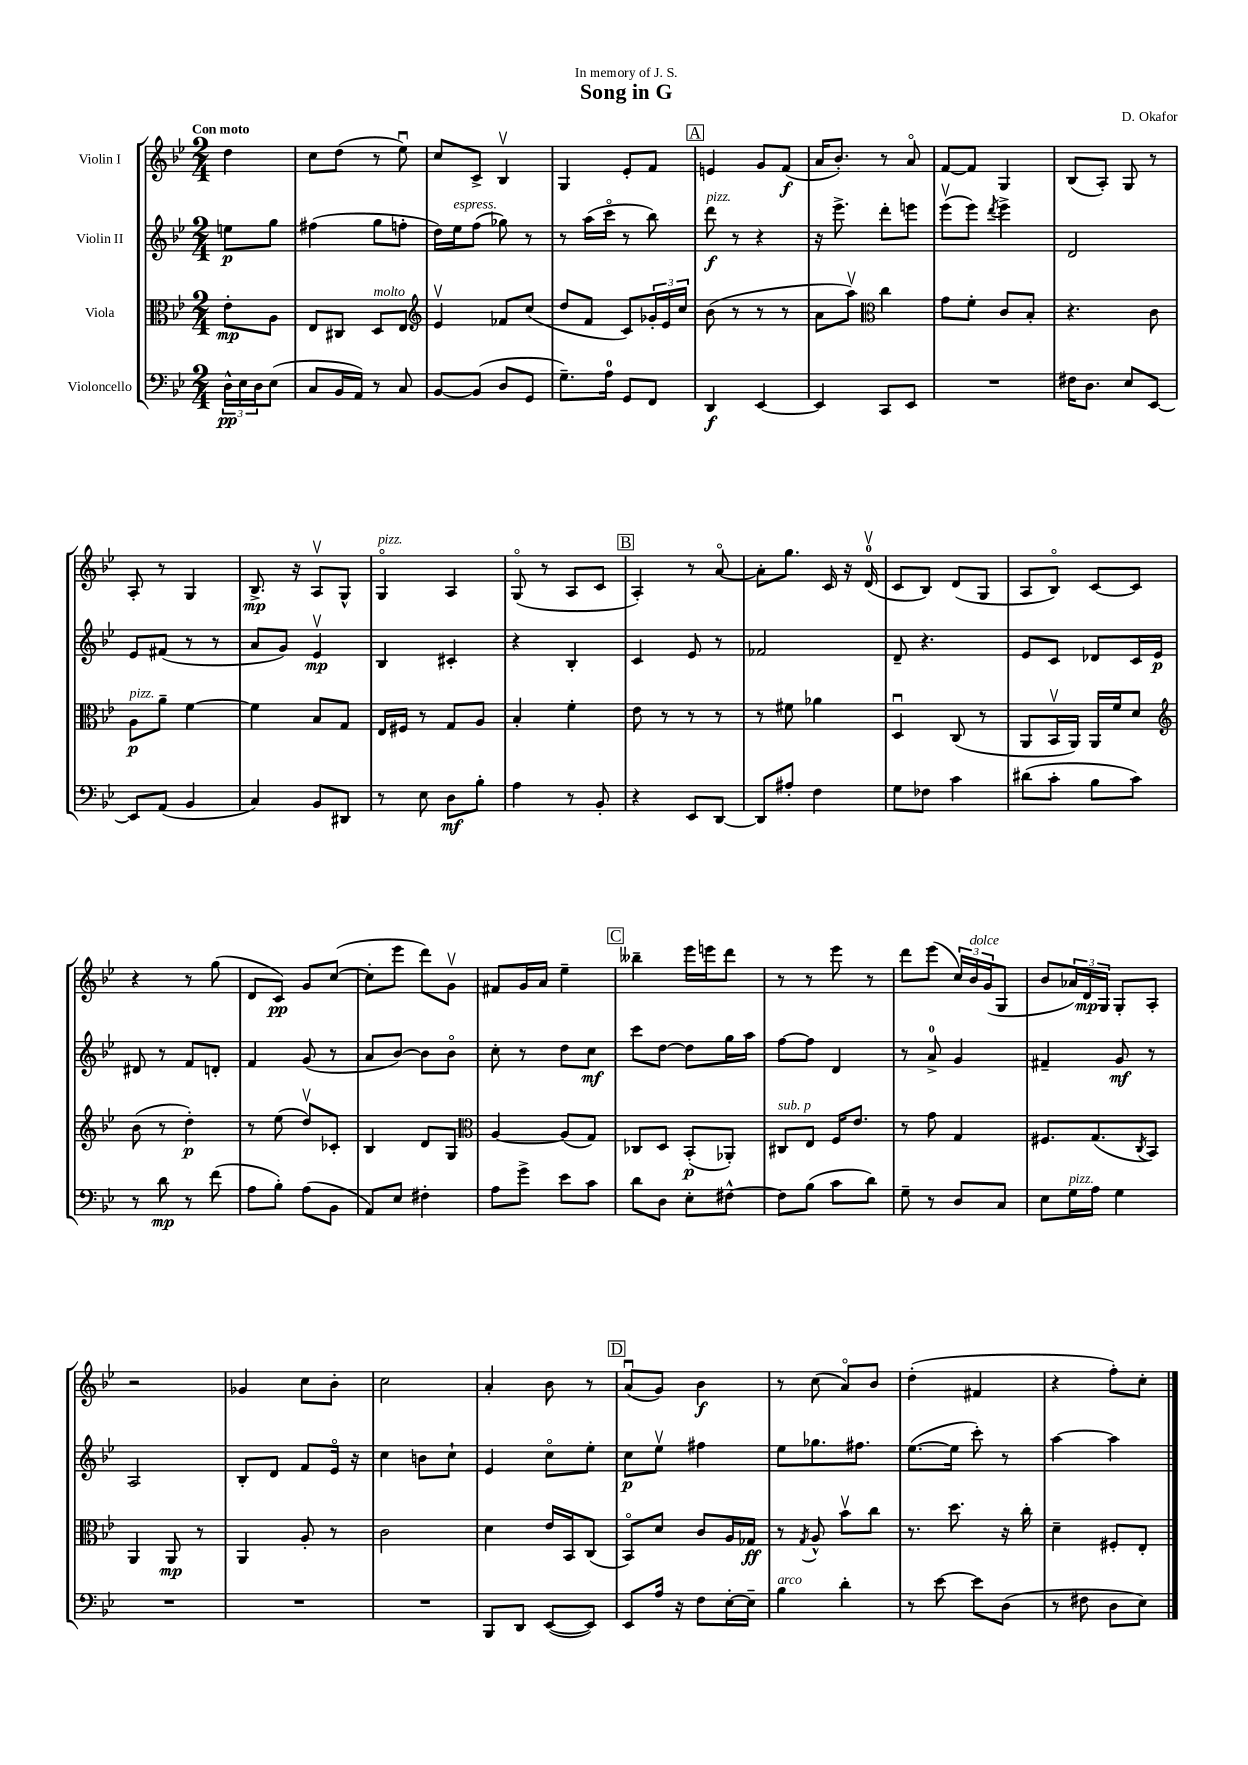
\header { title = "Song in G" composer = "D. Okafor" dedication = "In memory of J. S." }
<<
\new StaffGroup <<
\new Staff = "s0" \with { instrumentName = "Violin I" } {
    \clef treble \key bes \major \numericTimeSignature \time 2/4 \partial 4 \tempo "Con moto"
    d''4 |
    c''8 d''8( r8 ees''8\downbow) |
    c''8 c'8-> bes4\upbow |
    g4 ees'8-. f'8 |
    \mark \markup { \box "A" } e'4 g'8 f'8\f( |
    a'16 bes'8.-.) r8 a'8\flageolet |
    f'8~ f'8 g4 |
    bes8( a8-.) g8 r8 |
    a8-. r8 g4 |
    bes8.->\mp r16 a8\upbow g8-^ |
    g4\flageolet^\markup { \italic "pizz." } a4 |
    g8\flageolet( r8 a8 c'8 |
    \mark \markup { \box "B" } a4-.) r8 a'8~\flageolet |
    a'8-. g''8. c'16 r16 d'16-0\upbow( |
    c'8 bes8) d'8( g8 |
    a8 bes8\flageolet) c'8~ c'8 |
    r4 r8 g''8( |
    d'8 c'8\pp) g'8 c''8~( |
    c''8-. ees'''8 d'''8) g'8\upbow |
    fis'8 g'16 a'16 ees''4-- |
    \mark \markup { \box "C" } beses''4-- ees'''16 e'''16 d'''8 |
    r8 r8 ees'''8 r8 |
    d'''8 ees'''8( \tuplet 3/2 { c''16) bes'16^\markup { \italic "dolce" } g'16( } g8 |
    bes'8 \tuplet 3/2 { aes'16) d'16\mp g16 } g8-. a8-. |
    r2 |
    ges'4 c''8 bes'8-. |
    c''2 |
    a'4-. bes'8 r8 |
    \mark \markup { \box "D" } a'8\downbow( g'8) bes'4\f |
    r8 c''8( a'8\flageolet) bes'8 |
    d''4-.( fis'4 |
    r4 f''8-.) c''8-. \bar "|." |
}
\new Staff = "s1" \with { instrumentName = "Violin II" } {
    \clef treble \key bes \major \numericTimeSignature \time 2/4 \partial 4
    e''8\p g''8 |
    fis''4( g''8 f''8-. |
    d''16) ees''16^\markup { \italic "espress." } f''8( ges''8) r8 |
    r8 a''16( c'''16\flageolet r8 bes''8) |
    \mark \markup { \box "A" } d'''8\f^\markup { \italic "pizz." } r8 r4 |
    r16 ees'''8.-> d'''8-. e'''8 |
    ees'''8\upbow( ees'''8) \acciaccatura { d'''8 } ees'''4-> |
    d'2 |
    ees'8 fis'8( r8 r8 |
    a'8 g'8) ees'4\upbow\mp |
    bes4 cis'4-. |
    r4 bes4-. |
    \mark \markup { \box "B" } c'4 ees'8 r8 |
    fes'2 |
    d'8-- r4. |
    ees'8 c'8 des'8 c'16 ees'16\p |
    dis'8 r8 f'8 d'8-. |
    f'4 g'8( r8 |
    a'8 bes'8~) bes'8 bes'8\flageolet |
    c''8-. r8 d''8 c''8\mf |
    \mark \markup { \box "C" } c'''8 d''8~ d''8 g''16 a''16 |
    f''8~ f''8 d'4 |
    r8 a'8-0-> g'4 |
    fis'4-- g'8\mf r8 |
    a2 |
    bes8-. d'8 f'8 ees'16\flageolet r16 |
    c''4 b'8 c''8-! |
    ees'4 c''8\flageolet ees''8-. |
    \mark \markup { \box "D" } c''8\p ees''8\upbow fis''4 |
    ees''8 ges''8. fis''8. |
    ees''8.~( ees''16 c'''8-.) r8 |
    a''4~ a''4 \bar "|." |
}
\new Staff = "s2" \with { instrumentName = "Viola" } {
    \clef alto \key bes \major \numericTimeSignature \time 2/4 \partial 4
    ees'8-.\mp a8 |
    ees8 cis8 d8^\markup { \italic "molto" } ees8 |
    \clef treble ees'4\upbow fes'8 c''8( |
    d''8 f'8 c'8) \tuplet 3/2 { ges'16-. ees'16 c''16 } |
    \mark \markup { \box "A" } bes'8( r8 r8 r8 |
    a'8 a''8\upbow) \clef alto c''4 |
    g'8 f'8-. c'8 bes8-. |
    r4. c'8 |
    a8\p^\markup { \italic "pizz." } a'8-- f'4~ |
    f'4 bes8 g8 |
    ees16 fis16 r8 g8 a8 |
    bes4-. f'4-. |
    \mark \markup { \box "B" } ees'8 r8 r8 r8 |
    r8 fis'8 aes'4 |
    d4\downbow c8( r8 |
    a,8 bes,16\upbow a,16) a,16 f'16 d'8 |
    \clef treble bes'8( r8 d''4-.\p) |
    r8 ees''8( d''8\upbow) ces'8-. |
    bes4 d'8 g8 |
    \clef alto a4~ a8( g8) |
    \mark \markup { \box "C" } ces8 d8 bes,8-.\p( aes,8-.) |
    cis8^\markup { \italic "sub. p" } ees8 f16 ees'8. |
    r8 g'8 g4 |
    fis8. g8.( \acciaccatura { c8 } bes,8) |
    a,4 a,8\mp r8 |
    a,4 a8-. r8 |
    c'2 |
    d'4 ees'16 bes,16 c8( |
    \mark \markup { \box "D" } bes,8\flageolet) d'8 c'8 a16 ges16\ff |
    r8 \acciaccatura { g8 } a8-^ bes'8\upbow c''8 |
    r8. d''8. r16 c''16-. |
    d'4-- fis8-. ees8-. \bar "|." |
}
\new Staff = "s3" \with { instrumentName = "Violoncello" } {
    \clef bass \key bes \major \numericTimeSignature \time 2/4 \partial 4
    \tuplet 3/2 { d16-^\pp ees16 d16 } ees8( |
    c8 bes,16 a,16) r8 c8 |
    bes,8~ bes,8( d8 g,8 |
    g8.--) a16-0 g,8 f,8 |
    \mark \markup { \box "A" } d,4\f ees,4~ |
    ees,4 c,8 ees,8 |
    R2 |
    fis16 d8. ees8 ees,8~ |
    ees,8 a,8( bes,4 |
    c4) bes,8 dis,8 |
    r8 ees8 d8\mf bes8-. |
    a4 r8 bes,8-. |
    \mark \markup { \box "B" } r4 ees,8 d,8~ |
    d,8 ais8-. f4 |
    g8 fes8 c'4 |
    dis'8( c'8-. bes8 c'8) |
    r8 d'8\mp r8 f'8( |
    a8 bes8-.) a8( bes,8 |
    a,8) ees8 fis4-. |
    a8 g'8-> ees'8 c'8 |
    \mark \markup { \box "C" } d'8 d8 ees8-. fis8~-^ |
    fis8 bes8( c'8 d'8) |
    g8-- r8 d8 c8 |
    ees8 g16^\markup { \italic "pizz." } a16 g4 |
    R2 |
    R2 |
    R2 |
    bes,,8 d,8 ees,8~( ees,8) |
    \mark \markup { \box "D" } ees,8 a16 r16 f8 ees16~-. ees16-- |
    bes4^\markup { \italic "arco" } d'4-. |
    r8 ees'8~ ees'8 d8( |
    r8 fis8 d8 ees8) \bar "|." |
}
>>
>>
\layout { \context { \Score \remove "Bar_number_engraver" } }
